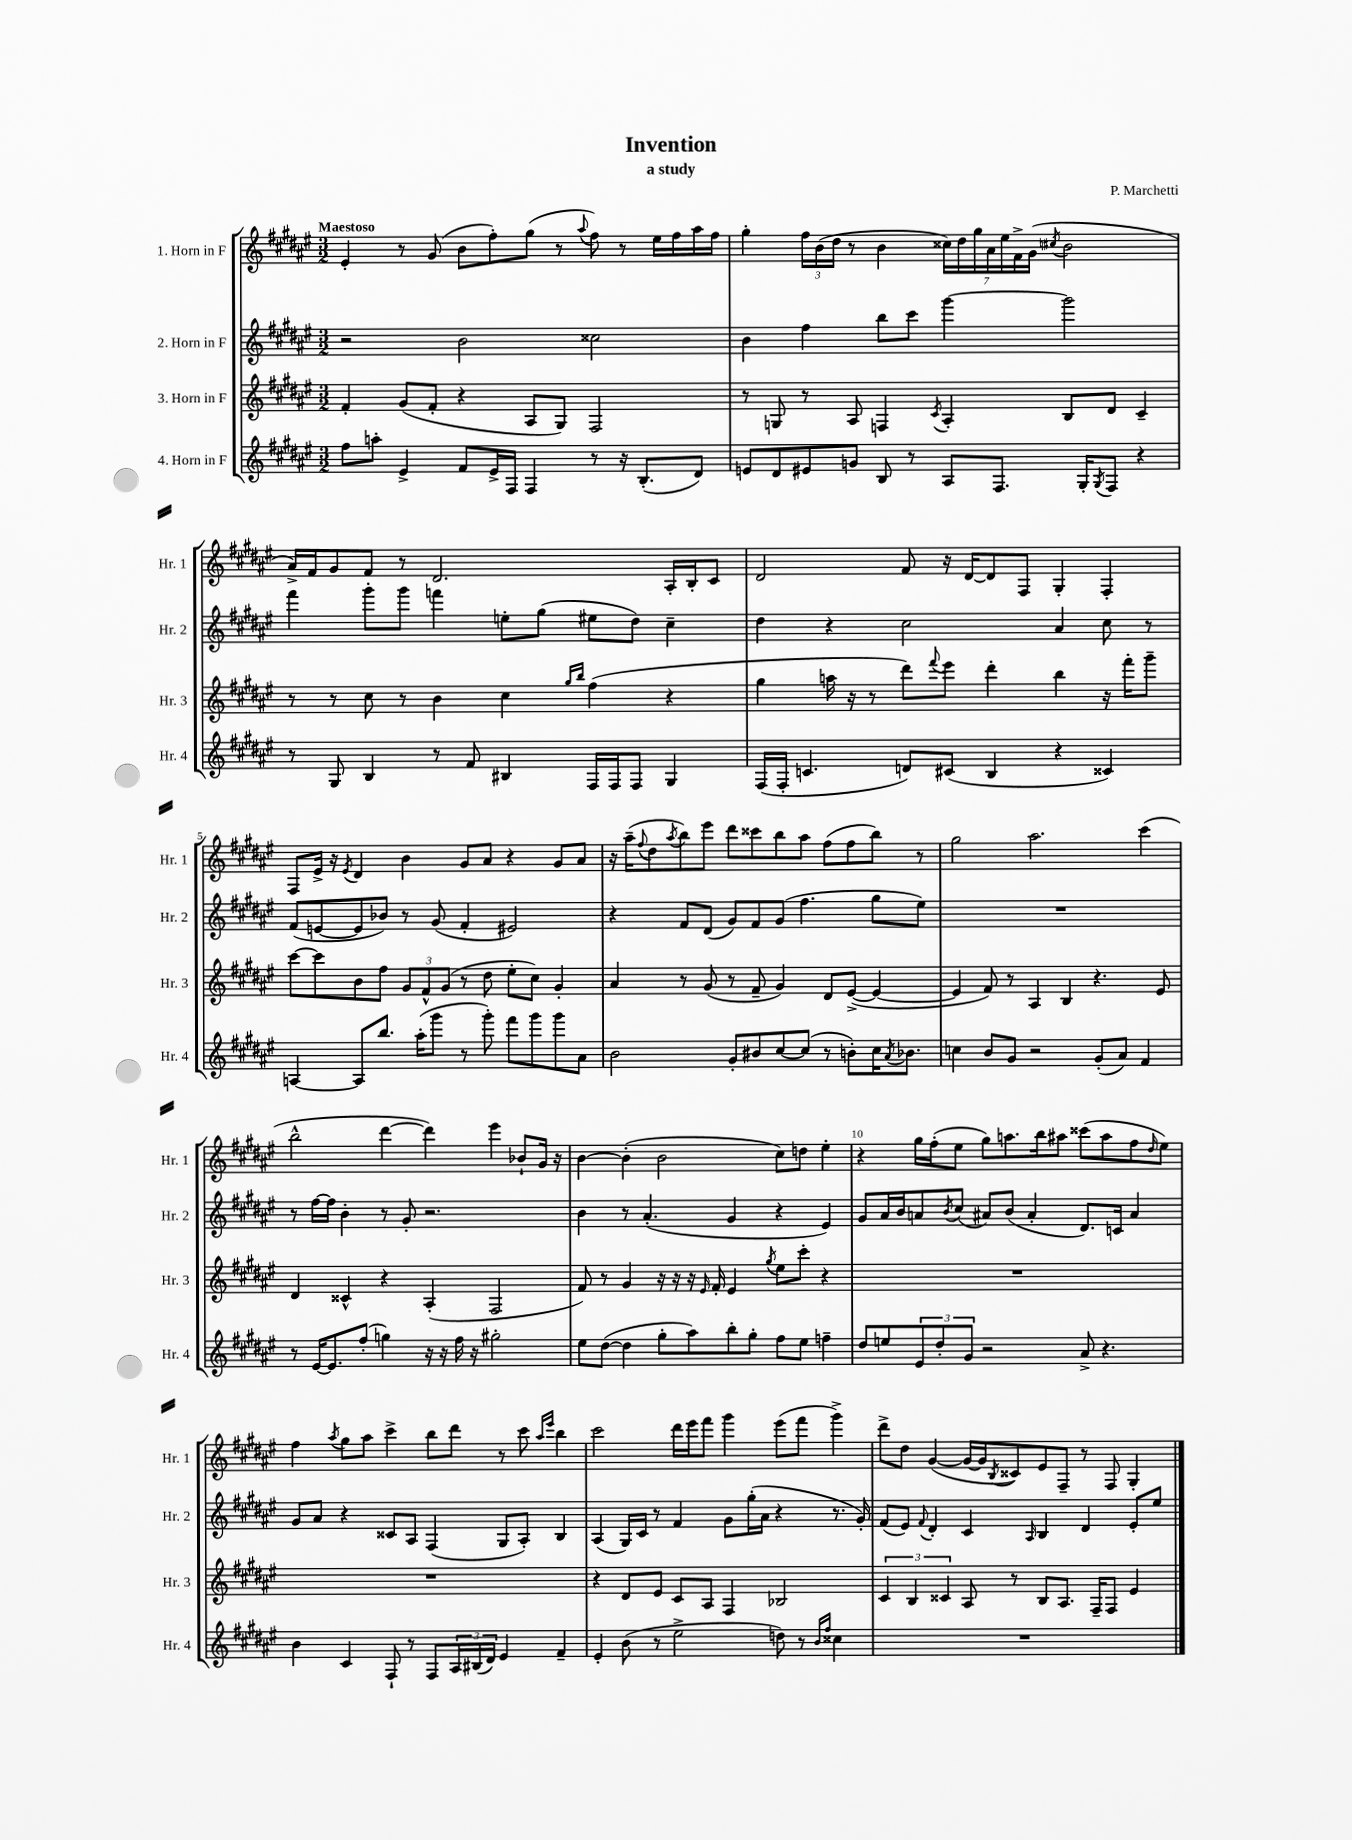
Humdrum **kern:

**kern	**kern	**kern	**kern
*part4	*part3	*part2	*part1
*staff4	*staff3	*staff2	*staff1
*I"4. Horn in F	*I"3. Horn in F	*I"2. Horn in F	*I"1. Horn in F
*I'Hr. 4	*I'Hr. 3	*I'Hr. 2	*I'Hr. 1
*clefG2	*clefG2	*clefG2	*clefG2
*k[f#c#g#d#a#e#]	*k[f#c#g#d#a#e#]	*k[f#c#g#d#a#e#]	*k[f#c#g#d#a#e#]
*M3/2	*M3/2	*M3/2	*M3/2
=1	=1	=1	=1
!	!	!	!LO:TX:a:B:t=Maestoso
8ff#\L	4f#'/	2r	4e#'/
8aan'\J	.	.	.
4e#^/	(8g#/L	.	8r
.	8f#'/J	.	(8g#/
8f#/L	4r	2b\	8b\L
16e#^/L	.	.	8ff#'\)
16F#/JJ	.	.	.
4F#/	8A#/L	.	(8gg#\J
.	8G#/J)	.	8r
.	.	.	8qqaa#/
8r	2F#/	2cc##X\	8ff#\)
16r	.	.	8r
(8.B'/L	.	.	.
.	.	.	16ee#\LL
.	.	.	16ff#\
8d#/J)	.	.	16aa#\
.	.	.	16ff#\JJ
=2	=2	=2	=2
8en/L	8r	4b\	4gg#'\
8d#/	8Gn/	.	.
8e#X/	8r	4ff#\	24ff#\LL
.	.	.	(24b\
.	.	.	24dd#\JJ
8gn/J	8A#/	.	8r
8B/	4Fn/	8bb\L	4b\
8r	.	8ccc#\J	.
.	8qc#/	.	.
8A#/L	4A#'/	[4ggg#\	28cc##X\LL)
.	.	.	28dd#\
.	.	.	28gg#\
.	.	.	28a#\
8.F#/J	.	.	.
.	.	.	28ee#\
.	.	.	28f#^\
.	.	.	(28g#\JJ
.	.	.	8qcc#X/
.	8B/L	2ggg#\]	2b\
16G#'/KL	.	.	.
8qG#/	.	.	.
8F#/J	8d#/J	.	.
4r	4c#~/	.	.
!!LO:LB:g=z
=3	=3	=3	=3
8r	8r	4fff#\	16a#^/LL)
.	.	.	16f#/J
8G#/	8r	.	8g#/
4B/	8cc#\	8ggg#'\L	8f#/J
.	8r	8ggg#\J	8r
8r	4b\	4fffn\	2.d#/
8f#/	.	.	.
4B#X/	4cc#\	8een'\L	.
.	.	(8gg#\J	.
.	16qqgg#/LL	.	.
.	16qqbb/JJ	.	.
16F#/LL	(4ff#\	8ee#X\L	.
16F#/J	.	.	.
8F#/J	.	8dd#\J)	.
4G#/	4r	4cc#~\	16A#'/LL
.	.	.	16B'/J
.	.	.	8c#/J
=4	=4	=4	=4
(16F#/LL	4gg#\	4dd#\	2d#/
16F#'/JJ	.	.	.
4.cn/	.	.	.
.	16aan\	4r	.
.	16r	.	.
.	8r	.	.
8dn/L)	8ddd#\L)	2cc#\	8f#/
.	8qqfff#/	.	.
(8c#X/J	8eee#\J	.	16r
.	.	.	[16d#/KL
4B/	4ddd#'\	.	8d#/]
.	.	.	8F#/J
4r	4bb\	4a#/	4G#'/
4c##X/)	16r	8cc#\	4F#'/
.	16fff#'\KL	.	.
.	8ggg#~\J	8r	.
!!LO:LB:g=z
=5	=5	=5	=5
[4An/	[8ccc#\L	(8f#/L	8F#/L
.	8ccc#\]	[8en/	16e#^/Jk
.	.	.	16r
.	.	.	8qe#/
8A/L]	8b\	8e/]	4d#/
8.bb/J	8ff#\J	8b-X/J)	.
.	12g#/L	8r	4b\
(16aa#'\KL	.	.	.
.	12f#^^/	.	.
8ggg#\J	.	(8g#/	.
.	(12g#/J	.	.
8r	8r	4f#'/	8g#/L
8ggg#'\)	8dd#\	.	8a#/J
8fff#\L	8ee#'\L	2e#X/)	4r
8ggg#\	8cc#\J)	.	.
8ggg#\	4g#'/	.	8g#/L
8a#\J	.	.	8a#/J
=6	=6	=6	=6
2b\	4a#/	4r	16r
.	.	.	(16aa#~\KL
.	.	.	8qqff#/
.	.	.	8dd#\
.	.	.	8qaa#/
.	8r	8f#/L	8bb\)
.	(8g#/	(8d#/J	8eee#\J
8g#'/L	8r	8g#/L)	8ddd#\L
8b#X/	8f#~/	8f#/	8ccc##X\
[8cc#/	4g#/)	(8g#/J	8bb\
(8cc#/J]	.	4.ff#\	8aa#\J
8r	8d#/L	.	(8ff#\L
8bn'\L)	([8e#^/J	.	8ff#\
16cc#\K	4e#/_	8gg#\L	8bb\J)
8qa#/	.	.	.
8.b-X\J	.	.	.
.	.	8ee#\J)	8r
=7	=7	=7	=7
4ccn\	4e#/]	1.r	2gg#\
8b/L	8f#/)	.	.
8g#/J	8r	.	.
2r	4A#/	.	2.aa#\
.	4B/	.	.
(8g#'/L	4.r	.	.
8a#/J)	.	.	.
4f#/	.	.	(4ccc#\
.	8e#/	.	.
!!LO:LB:g=z
=8	=8	=8	=8
8r	4d#/	8r	2bb^^\
[16e#/KL	.	[16ff#\LL	.
8.e#/]	.	16ff#\JJ]	.
.	4c##X^^/	4b'\	.
(8ff#'/J	.	.	.
4ggn\)	4r	8r	[4ddd#\
.	.	8g#'/	.
16r	(4A#'/	2.r	4ddd#\])
16r	.	.	.
16ff#\	.	.	.
16r	.	.	.
2gg#X'\	2F#/	.	4eee#\
.	.	.	8b-X`/L
.	.	.	16g#/Jk
.	.	.	16r
=9	=9	=9	=9
8ee#\L	8f#/)	4b\	[4b\
([8dd#\J	8r	.	.
4dd#\]	4g#/	8r	(4b'\]
.	.	(4.a#'/	.
8gg#'\L	16r	.	2b\
.	16r	.	.
8aa#\)	16r	.	.
.	16qqe#/	.	.
.	16f#'/	.	.
8bb'\	4e#/	4g#/	.
8gg#'\J	.	.	.
.	8qgg#/	.	.
8ff#\L	8ee#\L	4r	8cc#\L)
8ee#\J	8ccc#'\J	.	8ddn\J
4ffn~\	4r	4e#/)	4ee#'\
=10	=10	=10	=10
8dd#/L	1.r	8g#/L	4r
8een/	.	16a#/L	.
.	.	16b/J	.
12e#/	.	8an/	16gg#\LL
.	.	.	(16ff#'\J
12dd#'/	.	.	.
.	.	8qb/	.
.	.	(8cc#/J	8ee#\J
12g#/J	.	.	.
2r	.	8a#X/L)	8gg#\L)
.	.	(8b/J	8.aan\
.	.	4a#'/	.
.	.	.	16bb\k
.	.	.	8aa#X\J
8a#^/	.	8.d#/L)	(8ccc##X\L
4.r	.	.	8aa#\
.	.	16cn/Jk	.
.	.	4a#/	8ff#\
.	.	.	16qqdd#/
.	.	.	8ee#\J)
!!LO:LB:g=z
=11	=11	=11	=11
4b\	1.r	8g#/L	4ff#\
.	.	8a#/J	.
.	.	.	8qaa#/
4c#/	.	4r	8gg#\L
.	.	.	8aa#\J
8F#`/	.	8c##X/L	4ccc#^\
8r	.	8A#/J	.
8F#/L	.	(4F#/	8bb\L
24A#/L	.	.	8ddd#\J
(24B#X/	.	.	.
24d#/JJ)	.	.	.
4e#/	.	8G#/L	8r
.	.	8A#'/J)	8ccc#\
.	.	.	16qqaa#/LL
.	.	.	16qqeee#/JJ
4f#~/	.	4B/	4bb\
=12	=12	=12	=12
4e#'/	4r	(4A#/	2ccc#\
(8b\	8d#/L	16G#/LL)	.
.	.	16c#/JJ	.
8r	8e#/J	8r	.
2ee#^\	8c#/L	4f#/	16ddd#\LL
.	.	.	16eee#\J
.	8A#/J	.	8fff#\J
.	4F#/	8g#\L	4ggg#\
.	.	(16gg#'\L	.
.	.	16a#\JJ	.
8ddn\)	2B-X/	4r	(8eee#\L
8r	.	.	8fff#\J
16qqb/LL	.	.	.
16qqff#/JJ	.	.	.
4cc##X\	.	8.r	4ggg#^\)
.	.	16g#'/)	.
=13	=13	=13	=13
1.r	6c#/	(8f#/L	8ddd#^\L
.	.	8e#/J)	8dd#\J
.	6B/	.	.
.	.	8qqf#/	.
.	.	4d#'/	([4g#/
.	6c##X/	.	.
.	8A#/	4c#/	16g#/LL_
.	.	.	16g#/J]
.	.	.	8qB/
.	8r	.	8c##X/)
.	.	16qqA#/	.
.	8B/L	4B/	8e#/
.	8.A#/J	.	8F#~/J
.	.	4d#/	8r
.	16F#~/KL	.	.
.	8F#/J	.	8F#/
.	4e#/	8e#'/L	4G#'/
.	.	8ee#/J	.
==	==	==	==
*-	*-	*-	*-
